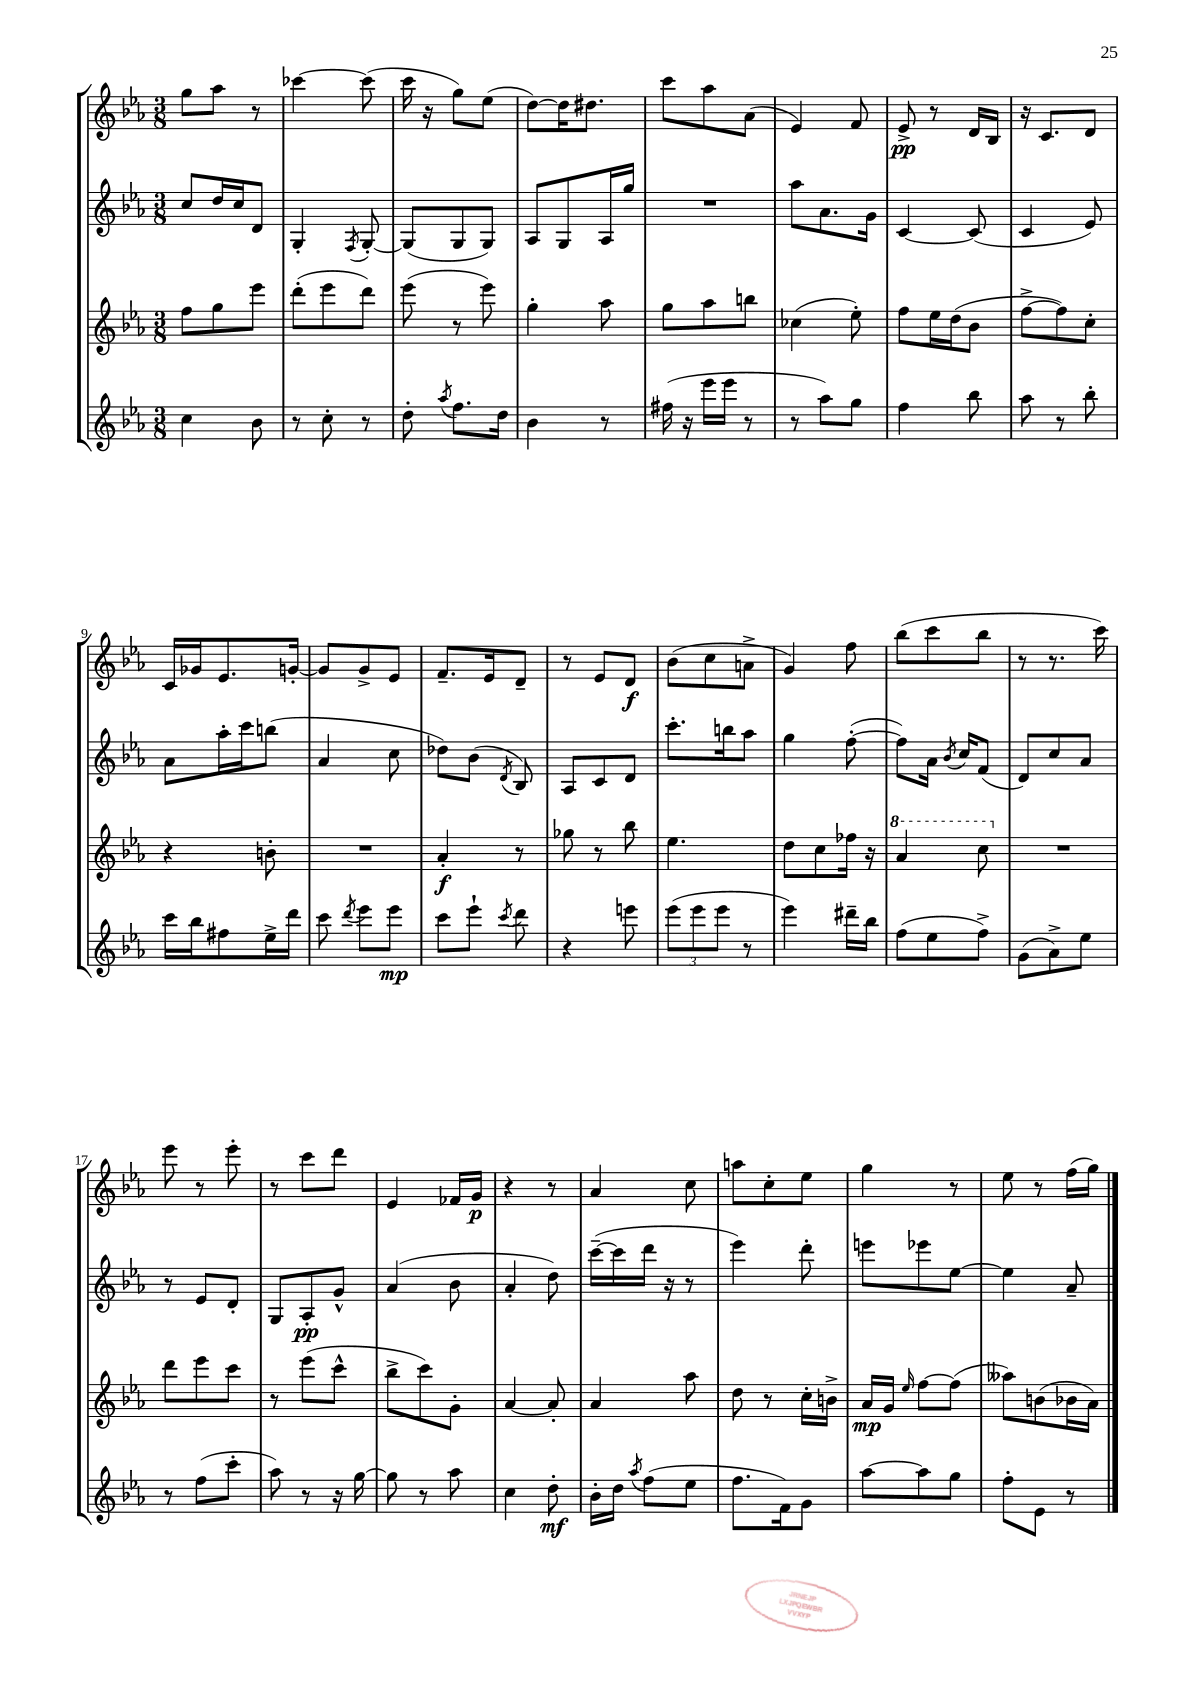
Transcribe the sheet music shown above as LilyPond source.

<<
\new StaffGroup <<
\new Staff = "s0" {
    \clef treble \key ees \major \numericTimeSignature \time 3/8
    \autoBeamOff g''8[ aes''8] r8 |
    ces'''4~ ces'''8( |
    c'''16 r16 g''8[) ees''8]( |
    d''8[~) d''16 dis''8.] |
    c'''8[ aes''8 aes'8]( |
    ees'4) f'8 |
    ees'8->\pp r8 d'16[ bes16] |
    r16 c'8.[ d'8] |
    c'16[ ges'16 ees'8. g'16]~-. |
    g'8[ g'8-> ees'8] |
    f'8.[-- ees'16 d'8]-- |
    r8 ees'8[ d'8]\f |
    bes'8[( c''8 a'8]-> |
    g'4) f''8 |
    bes''8[( c'''8 bes''8] |
    r8 r8. c'''16) |
    ees'''8 r8 ees'''8-. |
    r8 c'''8[ d'''8] |
    ees'4 fes'16[ g'16]\p |
    r4 r8 |
    aes'4 c''8 |
    a''8[ c''8-. ees''8] |
    g''4 r8 |
    ees''8 r8 f''16[( g''16]) \bar "|." |
}
\new Staff = "s1" {
    \clef treble \key ees \major \numericTimeSignature \time 3/8
    \autoBeamOff c''8[ d''16 c''16 d'8] |
    g4-. \acciaccatura { f8 } g8~-. |
    g8[( g8 g8]) |
    aes8[ g8 aes16 g''16] |
    R4. |
    aes''8[ aes'8. g'16] |
    c'4~ c'8( |
    c'4 ees'8) |
    aes'8[ aes''16-. c'''16 b''8]( |
    aes'4 c''8 |
    des''8[) bes'8]( \acciaccatura { d'8 } bes8) |
    aes8[ c'8 d'8] |
    c'''8.[-. b''16 aes''8] |
    g''4 f''8~-.( |
    f''8[) aes'16] \acciaccatura { bes'8 } c''16[ f'8]( |
    d'8[) c''8 aes'8] |
    r8 ees'8[ d'8]-. |
    g8[ aes8-.\pp g'8]-^ |
    aes'4( bes'8 |
    aes'4-. d''8) |
    c'''16[~--( c'''16 d'''16] r16 r8 |
    ees'''4) d'''8-. |
    e'''8[ ees'''8 ees''8]~ |
    ees''4 aes'8-- \bar "|." |
}
\new Staff = "s2" {
    \clef treble \key ees \major \numericTimeSignature \time 3/8
    \autoBeamOff f''8[ g''8 ees'''8] |
    d'''8[-.( ees'''8 d'''8]) |
    ees'''8( r8 ees'''8) |
    g''4-. aes''8 |
    g''8[ aes''8 b''8] |
    ces''4( ees''8-.) |
    f''8[ ees''16 d''16( bes'8] |
    f''8[~-> f''8) c''8]-. |
    r4 b'8-. |
    R4. |
    aes'4-.\f r8 |
    ges''8 r8 bes''8 |
    ees''4. |
    d''8[ c''8 fes''16] r16 |
    \ottava #1 aes''4 c'''8 \ottava #0 |
    R4. |
    d'''8[ ees'''8 c'''8] |
    r8 ees'''8[( c'''8]-^ |
    bes''8[-> c'''8) g'8]-. |
    aes'4~ aes'8-. |
    aes'4 aes''8 |
    d''8 r8 c''16[-. b'16]-> |
    aes'16[\mp g'16] \grace { ees''16 } f''8[~ f''8]( |
    aeses''8[) b'8( bes'16 aes'16]) \bar "|." |
}
\new Staff = "s3" {
    \clef treble \key ees \major \numericTimeSignature \time 3/8
    \autoBeamOff c''4 bes'8 |
    r8 c''8-. r8 |
    d''8-. \acciaccatura { aes''8 } f''8.[ d''16] |
    bes'4 r8 |
    fis''16( r16 ees'''16[ ees'''16] r8 |
    r8 aes''8[) g''8] |
    f''4 bes''8 |
    aes''8 r8 bes''8-. |
    c'''16[ bes''16 fis''8 ees''16-> d'''16] |
    c'''8 \acciaccatura { d'''8 } ees'''8[ ees'''8]\mp |
    c'''8[ ees'''8]-! \acciaccatura { c'''8 } d'''8 |
    r4 e'''8 |
    \tuplet 3/2 { ees'''8[( ees'''8 ees'''8] } r8 |
    ees'''4) dis'''16[-- bes''16] |
    f''8[( ees''8 f''8]->) |
    g'8[( aes'8->) ees''8] |
    r8 f''8[( c'''8]-. |
    aes''8) r8 r16 g''16~ |
    g''8 r8 aes''8 |
    c''4 d''8-.\mf |
    bes'16[-. d''16] \acciaccatura { aes''8 } f''8[( ees''8] |
    f''8.[ f'16) g'8] |
    aes''8[~ aes''8 g''8] |
    f''8[-. ees'8] r8 \bar "|." |
}
>>
>>
